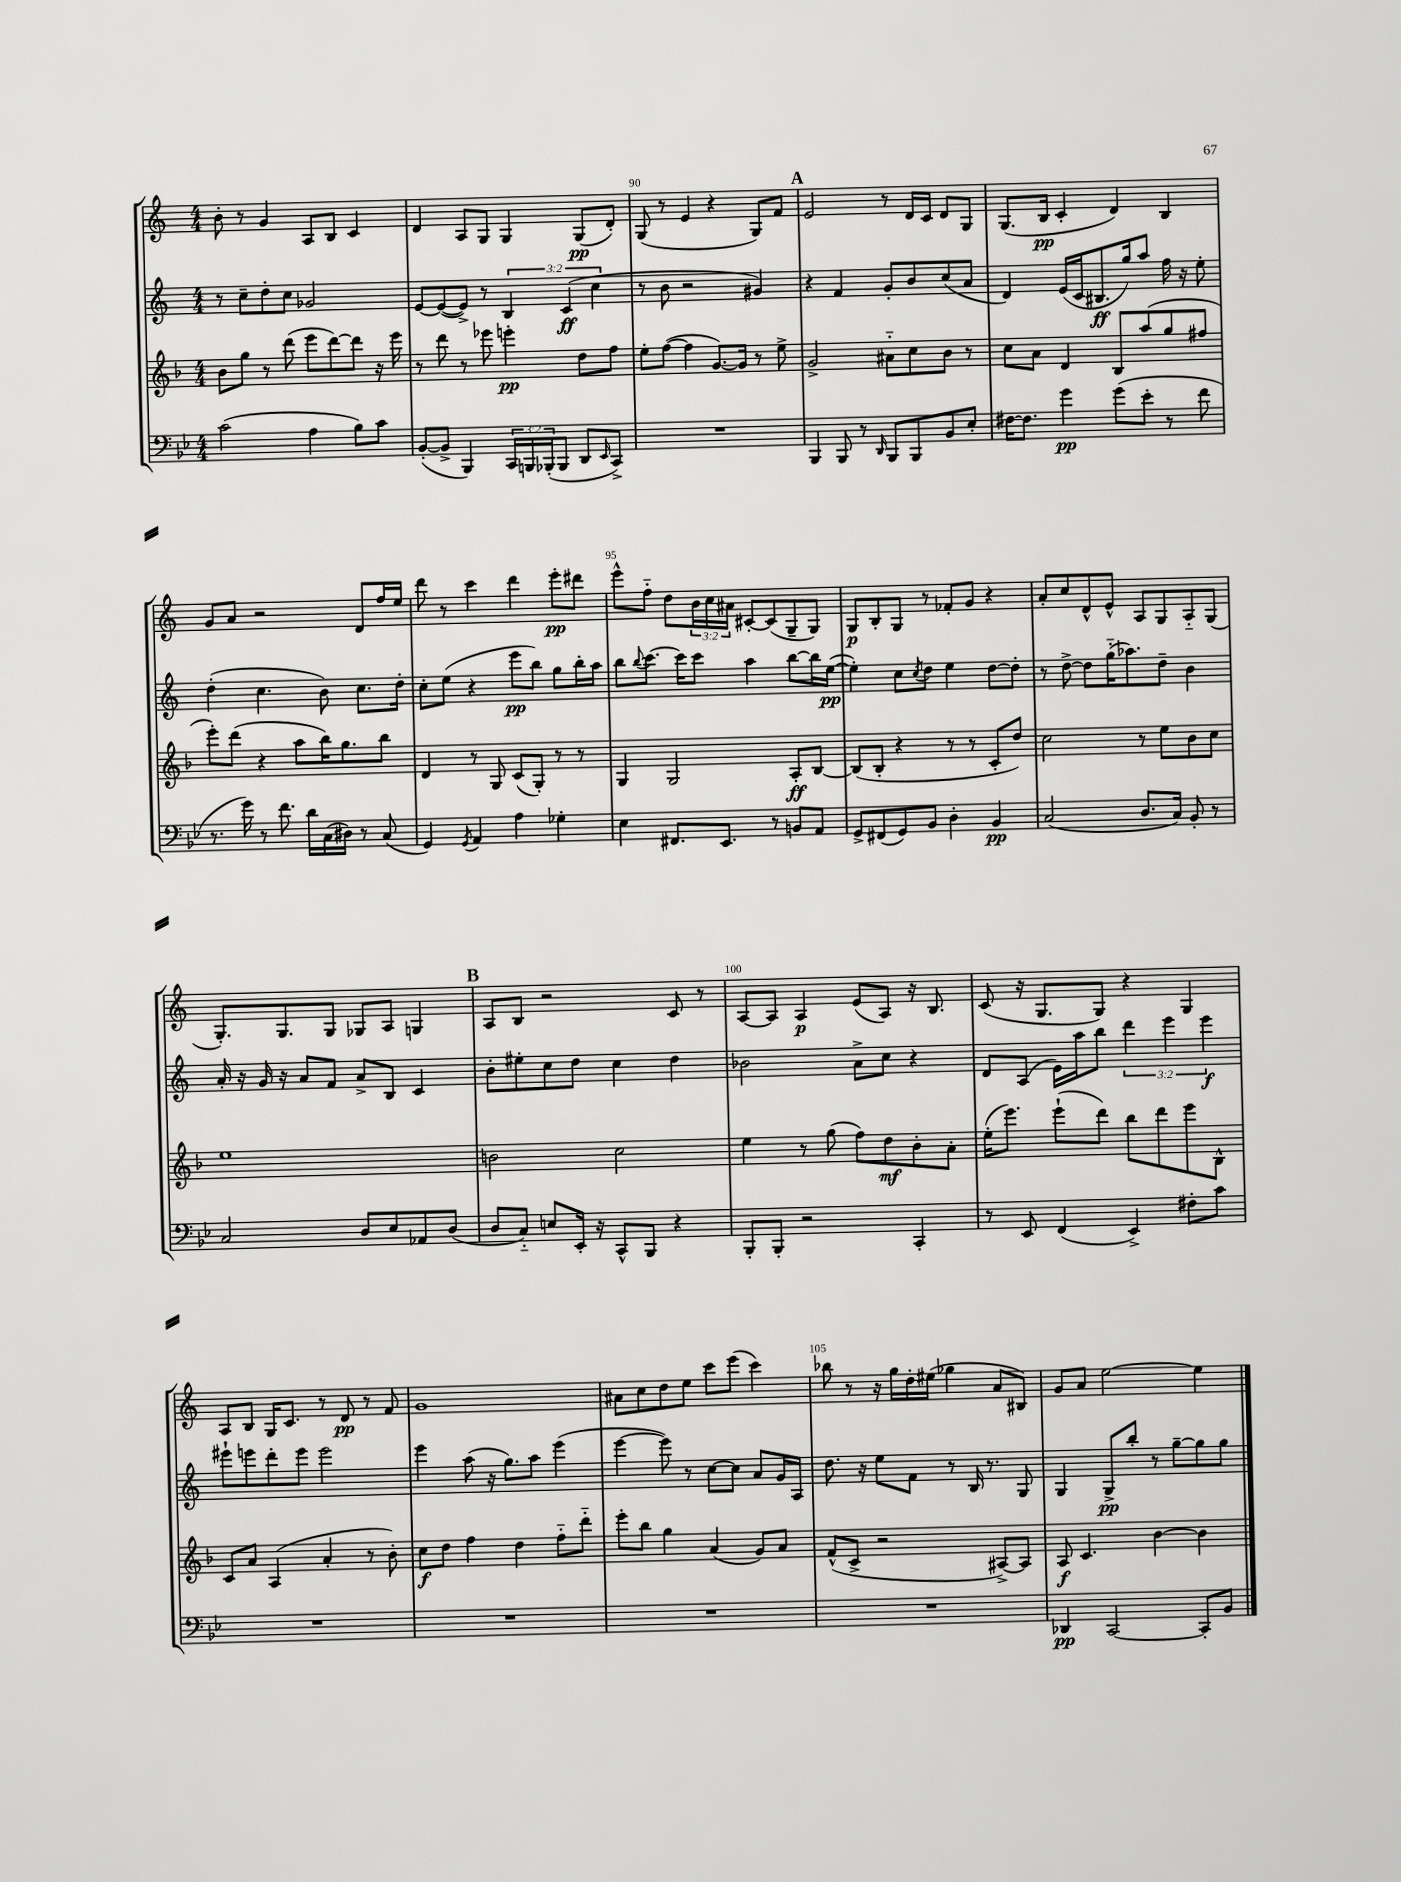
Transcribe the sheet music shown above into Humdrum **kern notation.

**kern	**dynam	**kern	**dynam	**kern	**dynam	**kern	**dynam
*part4	*part4	*part3	*part3	*part2	*part2	*part1	*part1
*staff4	*staff4	*staff3	*staff3	*staff2	*staff2	*staff1	*staff1
*clefF4	*	*clefG2	*	*clefG2	*	*clefG2	*
*k[b-e-]	*	*k[b-]	*	*k[]	*	*k[]	*
*M4/4	*	*M4/4	*	*M4/4	*	*M4/4	*
=88	=88	=88	=88	=88	=88	=88	=88
(2c\	.	8b-\L	.	8r	.	8b'\	.
.	.	8gg\J	.	8cc~\L	.	8r	.
.	.	8r	.	8dd'\	.	4g/	.
.	.	(8ddd\	.	8cc\J	.	.	.
4A\	.	8eee\L	.	2g-X/	.	8A/L	.
.	.	[8ddd\)	.	.	.	8B/J	.
8B-\L)	.	8ddd\J]	.	.	.	4c/	.
8c\J	.	16r	.	.	.	.	.
.	.	16eee\	.	.	.	.	.
=89	=89	=89	=89	=89	=89	=89	=89
([8BB-'/L	.	8r	.	[8e/L	.	4d/	.
8BB-^/J]	.	8ddd\	.	(8e/_	.	.	.
4BBB-/)	.	8r	.	8e^/J])	.	8A/L	.
.	.	8eee-X\	.	8r	.	8G/J	.
24CC/LL	.	4eeen'\	pp	6B/	.	4G/	.
24BBBn/	.	.	.	.	.	.	.
(24BBB-X'/J	.	.	.	.	.	.	.
8BBB-/J	.	.	.	.	.	.	.
.	.	.	.	(6c/	ff	.	.
8DD/L	.	8dd\L	.	.	.	(8G/L	pp
.	.	.	.	6cc\	.	.	.
16qqEE-/	.	.	.	.	.	.	.
8CC^/J)	.	8ff\J	.	.	.	8d'/J)	.
=90	=90	=90	=90	=90	=90	=90	=90
1r	.	8ee'\L	.	8r	.	(8G/	.
.	.	([8ff\J	.	8b\	.	8r	.
.	.	4ff\]	.	2r	.	4e/	.
.	.	[8.g/L)	.	.	.	4r	.
.	.	16g/Jk]	.	.	.	.	.
.	.	8r	.	4g#X/)	.	8G/L)	.
.	.	8ee^\	.	.	.	8f/J	.
!!LO:REH:place=s1:t=A
=91	=91	=91	=91	=91	=91	=91	=91
4BBB-/	.	2g^/	.	4r	.	2e/	.
8BBB-/	.	.	.	4f/	.	.	.
8r	.	.	.	.	.	.	.
16qqDD/	.	.	.	.	.	.	.
8BBB-/L	.	8a#X\L	.	8g'/L	.	8r	.
8BBB-/	.	8cc\	.	8b/	.	16d/LL	.
.	.	.	.	.	.	16c/JJ	.
8BB-/	.	8b-\J	.	(8cc/	.	8d/L	.
8E-'/J	.	8r	.	8a/J	.	8G/J	.
=92	=92	=92	=92	=92	=92	=92	=92
[16F#X\KL	.	8cc\L	.	4d/)	.	(8.G/L	.
8.F#\J]	.	.	.	.	.	.	.
.	.	8a\J	.	.	.	.	.
.	.	.	.	.	.	16B/Jk	pp
4g\	pp	4d/	.	(16e/LL	.	4c'/	.
.	.	.	.	16c/J	.	.	.
.	.	.	.	8.B#X/	ff	.	.
(8g\L	.	8B-/L	.	.	.	4d/)	.
.	.	.	.	16gg/k)	.	.	.
8e-'\J	.	(8aa/	.	8aa/J	.	.	.
8r	.	8gg/	.	16ff\	.	4B/	.
.	.	.	.	16r	.	.	.
8f\	.	8ff#X/J	.	8ee'\	.	.	.
!!LO:LB:g=z
=93	=93	=93	=93	=93	=93	=93	=93
8.r	.	8eee'\L)	.	(4dd'\	.	8g/L	.
.	.	(8ddd\J	.	.	.	8a/J	.
16g\)	.	.	.	.	.	.	.
8r	.	4r	.	4.cc\	.	2r	.
8.f\	.	.	.	.	.	.	.
.	.	8aa\L	.	.	.	.	.
16d\LL	.	.	.	.	.	.	.
(16C\	.	16bb-\K)	.	8b\)	.	.	.
16D#X\JJ)	.	8.gg\	.	.	.	.	.
8r	.	.	.	8.cc\L	.	8d/L	.
(8C/	.	8bb-\J	.	.	.	16ff/L	.
.	.	.	.	16dd'\Jk	.	16ee/JJ	.
=94	=94	=94	=94	=94	=94	=94	=94
4GG/)	.	4d/	.	8cc'\L	.	8ddd\	.
.	.	.	.	(8ee\J	.	8r	.
8qGG/	.	.	.	.	.	.	.
4AA/	.	8r	.	4r	.	4ccc\	.
.	.	8G/	.	.	.	.	.
4A\	.	(8c/L	.	8eee\L	pp	4ddd\	.
.	.	8G'/J)	.	8bb\J)	.	.	.
4G-X'\	.	8r	.	8gg\L	.	8eee'\L	pp
.	.	8r	.	16bb'\L	.	8ddd#X\J	.
.	.	.	.	16aa\JJ	.	.	.
=95	=95	=95	=95	=95	=95	=95	=95
4E-\	.	4G/	.	8bb\L	.	8eee^^\L	.
.	.	.	.	8qqbb/	.	.	.
.	.	.	.	[8.ccc\J	.	8ff\J	.
8.FF#X/L	.	2G/	.	.	.	8dd\L	.
.	.	.	.	16ccc\KL]	.	.	.
.	.	.	.	8ccc\J	.	24b\L	.
.	.	.	.	.	.	24cc\	.
8.EE-/J	.	.	.	.	.	.	.
.	.	.	.	.	.	24a#X\JJ	.
.	.	.	.	4aa\	.	[8c#X'/L	.
8r	.	.	.	.	.	(8c#/]	.
8BBn/L	.	8A'/L	ff	[8bb\L	.	8G~/	.
8AA/J	.	[8B-/J	.	16bb\L]	.	8G/J)	.
.	.	.	.	([16ee\JJ	pp	.	.
=96	=96	=96	=96	=96	=96	=96	=96
8GG^/L	.	(8B-/L]	.	4ee'\])	.	8G/L	p
(8FF#X/	.	8B-'/J	.	.	.	8B'/	.
8GG/)	.	4r	.	8cc\L	.	8G/J	.
.	.	.	.	8qcc/	.	.	.
8BB-/J	.	.	.	8dd\J	.	8r	.
4D'\	.	8r	.	4ee\	.	8f-X'/L	.
.	.	8r	.	.	.	8g/J	.
4BB-/	pp	8c'/L	.	[8dd\L	.	4r	.
.	.	8dd/J)	.	8dd'\J]	.	.	.
=97	=97	=97	=97	=97	=97	=97	=97
(2C/	.	2cc\	.	8r	.	8a'/L	.
.	.	.	.	[8dd^\	.	8cc/	.
.	.	.	.	8dd\L]	.	8d^^/	.
.	.	.	.	(16gg\K	.	8e^^/J	.
.	.	.	.	8.aa-X\)	.	.	.
8.D/L	.	8r	.	.	.	8A/L	.
.	.	8ee\L	.	8dd~\J	.	8G/	.
16C/Jk)	.	.	.	.	.	.	.
8BB-'/	.	8b-\	.	4b\	.	8A/	.
8r	.	8cc\J	.	.	.	(8G/J	.
!!LO:LB:g=z
=98	=98	=98	=98	=98	=98	=98	=98
2C/	.	1ee	.	16a'/	.	8.G'/L)	.
.	.	.	.	16r	.	.	.
.	.	.	.	16g/	.	.	.
.	.	.	.	16r	.	8.G/	.
.	.	.	.	8a/L	.	.	.
.	.	.	.	8f/J	.	8G/J	.
8D/L	.	.	.	8a^/L	.	8G-X/L	.
8E-/	.	.	.	8B/J	.	8A/J	.
8AA-X/	.	.	.	4c/	.	4Gn/	.
(8D/J	.	.	.	.	.	.	.
!!LO:REH:place=s1:t=B
=99	=99	=99	=99	=99	=99	=99	=99
8D/L	.	2bn\	.	8b'\L	.	8A/L	.
8C/J)	.	.	.	8ee#X'\	.	8B/J	.
8En/L	.	.	.	8cc\	.	2r	.
16EE-'/Jk	.	.	.	8dd\J	.	.	.
16r	.	.	.	.	.	.	.
8CC^^/L	.	2cc\	.	4cc\	.	.	.
8BBB-/J	.	.	.	.	.	.	.
4r	.	.	.	4dd\	.	8c/	.
.	.	.	.	.	.	8r	.
=100	=100	=100	=100	=100	=100	=100	=100
8BBB-'/L	.	4ee\	.	2b-X\	.	[8A/L	.
8BBB-'/J	.	.	.	.	.	8A/J]	.
2r	.	8r	.	.	.	4A/	p
.	.	(8gg\	.	.	.	.	.
.	.	8ff\L)	.	8a^\L	.	(8e/L	.
.	.	8dd\	mf	8cc\J	.	8A/J)	.
4CC'/	.	8b-'\	.	4r	.	16r	.
.	.	.	.	.	.	8.B/	.
.	.	8a'\J	.	.	.	.	.
=101	=101	=101	=101	=101	=101	=101	=101
8r	.	(16ee'\KL	.	8d/L	.	(8c/	.
.	.	8.eee\J)	.	.	.	.	.
8EE-/	.	.	.	(8A/J	.	16r	.
.	.	.	.	.	.	8.G/L	.
(4FF/	.	(8eee`\L	.	16e\LL)	.	.	.
.	.	.	.	16aa\J	.	.	.
.	.	8ddd\J)	.	8bb\J	.	8G/J)	.
4EE-^/)	.	8bb-\L	.	6ddd\	.	4r	.
.	.	8ddd\	.	.	.	.	.
.	.	.	.	6eee\	.	.	.
8F#X'\L	.	8eee\	.	.	.	4G/	.
.	.	.	.	6eee\	f	.	.
8c\J	.	8B-^^\J	.	.	.	.	.
!!LO:LB:g=z
=102	=102	=102	=102	=102	=102	=102	=102
1r	.	8c/L	.	8eee#X`\L	.	8A/L	.
.	.	8a/J	.	8eeen\	.	8B/J	.
.	.	(4A/	.	8ddd'\	.	16G/KL	.
.	.	.	.	.	.	8.c/J	.
.	.	.	.	8eee\J	.	.	.
.	.	4a'/	.	2eee\	.	8r	.
.	.	.	.	.	.	8d/	pp
.	.	8r	.	.	.	8r	.
.	.	8b-'\)	.	.	.	8f/	.
=103	=103	=103	=103	=103	=103	=103	=103
1r	.	8cc\L	f	4eee\	.	1g	.
.	.	8dd\J	.	.	.	.	.
.	.	4ff\	.	(8aa\	.	.	.
.	.	.	.	16r	.	.	.
.	.	.	.	8.gg\L)	.	.	.
.	.	4dd\	.	.	.	.	.
.	.	.	.	8aa\J	.	.	.
.	.	8ff\L	.	(4eee\	.	.	.
.	.	8ddd\J	.	.	.	.	.
=104	=104	=104	=104	=104	=104	=104	=104
1r	.	8eee'\L	.	[4eee\	.	8a#X\L	.
.	.	8bb-\J	.	.	.	8cc\	.
.	.	4gg\	.	8eee\])	.	8dd\	.
.	.	.	.	8r	.	8ee\J	.
.	.	(4a/	.	[8cc\L	.	8ccc\L	.
.	.	.	.	8cc\J]	.	(8eee\J	.
.	.	8g/L)	.	8a/L	.	4ccc\)	.
.	.	8a/J	.	16g/L	.	.	.
.	.	.	.	16A/JJ	.	.	.
=105	=105	=105	=105	=105	=105	=105	=105
1r	.	(8f^^/L	.	8.dd\	.	8bb-X\	.
.	.	8c^/J	.	.	.	8r	.
.	.	.	.	16r	.	.	.
.	.	2r	.	8ee\L	.	16r	.
.	.	.	.	.	.	16gg\LL	.
.	.	.	.	8f\J	.	16dd'\	.
.	.	.	.	.	.	(16ee#X\JJ	.
.	.	.	.	8r	.	4gg-X\	.
.	.	.	.	16B/	.	.	.
.	.	.	.	8.r	.	.	.
.	.	[8A#X^/L)	.	.	.	8a/L	.
.	.	8A#/J]	.	8G/	.	8B#X/J)	.
=106	=106	=106	=106	=106	=106	=106	=106
4DD-X/	pp	8A/	f	4G/	.	8g/L	.
.	.	4.c/	.	.	.	8a/J	.
[2CC/	.	.	.	8G^/L	pp	[2ee\	.
.	.	.	.	8bb'/J	.	.	.
.	.	[4b-\	.	8r	.	.	.
.	.	.	.	[8gg~\L	.	.	.
8CC'/L]	.	4b-\]	.	8gg\]	.	4ee\]	.
8BB-/J	.	.	.	8gg\J	.	.	.
==	==	==	==	==	==	==	==
*-	*-	*-	*-	*-	*-	*-	*-
